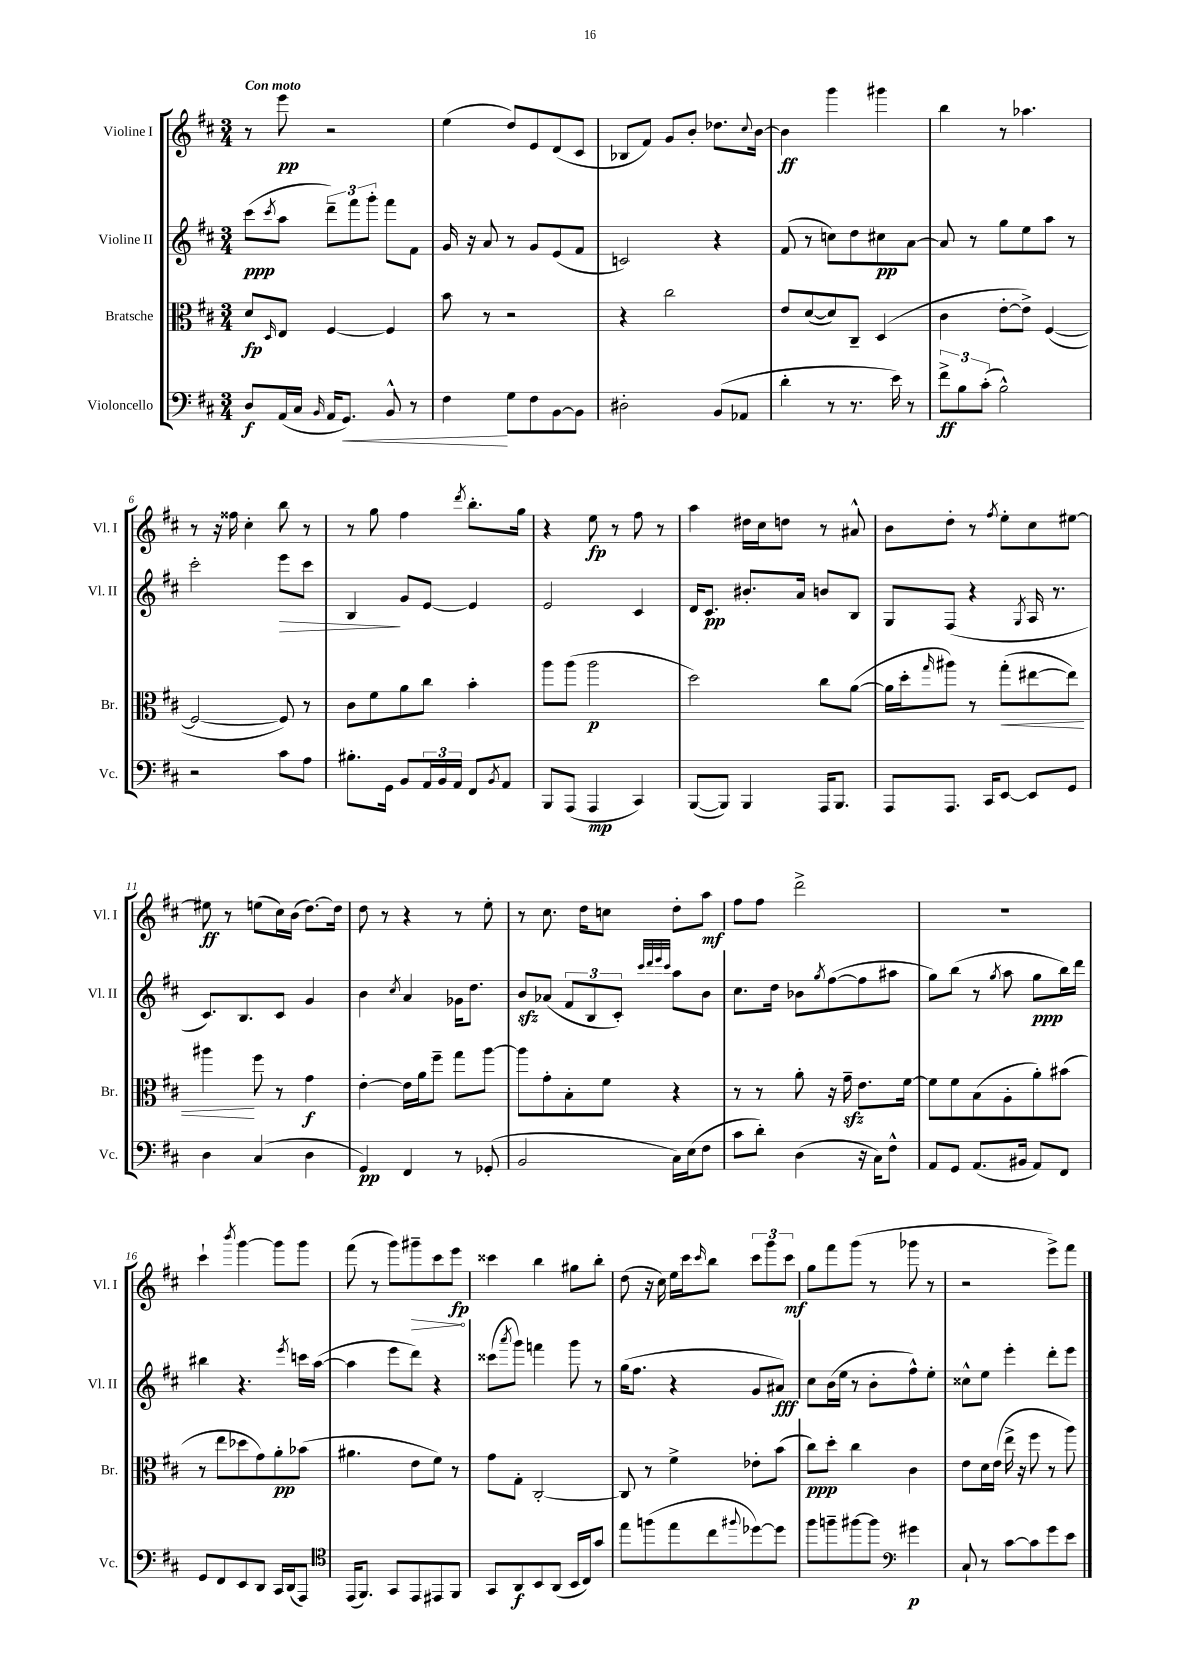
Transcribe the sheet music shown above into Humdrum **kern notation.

**kern	**dynam	**kern	**dynam	**kern	**dynam	**kern	**dynam
*part4	*part4	*part3	*part3	*part2	*part2	*part1	*part1
*staff4	*staff4	*staff3	*staff3	*staff2	*staff2	*staff1	*staff1
*I"Violoncello	*	*I"Bratsche	*	*I"Violine II	*	*I"Violine I	*
*I'Vc.	*	*I'Br.	*	*I'Vl. II	*	*I'Vl. I	*
*clefF4	*	*clefC3	*	*clefG2	*	*clefG2	*
*k[f#c#]	*	*k[f#c#]	*	*k[f#c#]	*	*k[f#c#]	*
*M3/4	*	*M3/4	*	*M3/4	*	*M3/4	*
=1	=1	=1	=1	=1	=1	=1	=1
!	!	!	!	!	!	!LO:TX:a:B:t=Con moto	!
8D/L	f	8d/L	fp	(8ccc#\L	ppp	8r	.
.	.	16qqD/	.	8qccc#/	.	.	.
(16AA/L	.	8E/J	.	8aa\J	.	8eee\	pp
16C#/JJ	.	.	.	.	.	.	.
16qqBB/	.	.	.	.	.	.	.
16AA/KL	.	[4F#/	.	12ddd~\L)	.	2r	.
!	!LO:HP:b	!	!	!	!	!	!
8.GG/J)	<	.	.	.	.	.	.
.	.	.	.	12fff#\	.	.	.
.	.	.	.	12ggg'\J	.	.	.
8BB^^/	.	4F#/]	.	8fff#\L	.	.	.
8r	.	.	.	8f#\J	.	.	.
=2	=2	=2	=2	=2	=2	=2	=2
4F#\	.	8b\	.	16g/	.	(4ee\	.
.	.	.	.	16r	.	.	.
.	.	8r	.	8a/	.	.	.
8G\L	[	2r	.	8r	.	8dd/L)	.
8F#\	.	.	.	8g/L	.	8e/	.
[8BB\	.	.	.	(8e/	.	(8d/	.
8BB\J]	.	.	.	8f#/J	.	8c#/J	.
=3	=3	=3	=3	=3	=3	=3	=3
2D#X'\	.	4r	.	2cn/)	.	8B-X/L	.
.	.	.	.	.	.	8f#/J)	.
.	.	2cc#\	.	.	.	8g/L	.
.	.	.	.	.	.	8b'/J	.
(8BB/L	.	.	.	4r	.	8.dd-X\L	.
8AA-X/J	.	.	.	.	.	.	.
.	.	.	.	.	.	8qqcc#/	.
.	.	.	.	.	.	[16b\Jk	.
=4	=4	=4	=4	=4	=4	=4	=4
4d'\	.	8e/L	.	(8f#/	.	4b\]	ff
.	.	([8d/	.	8r	.	.	.
8r	.	8d/])	.	8ccn\L)	.	4ggg\	.
8.r	.	8C#~/J	.	8dd\	.	.	.
.	.	(4D/	.	8cc#X\	pp	4ggg#X\	.
16e\)	.	.	.	.	.	.	.
8r	.	.	.	[8a\J	.	.	.
=5	=5	=5	=5	=5	=5	=5	=5
12f#^\L	ff	4c#\	.	8a/]	.	4bb\	.
12B\	.	.	.	.	.	.	.
.	.	.	.	8r	.	.	.
(12c#'\J	.	.	.	.	.	.	.
2B^^\)	.	[8e'\L	.	8gg\L	.	8r	.
.	.	8e^\J])	.	8ee\	.	4.aa-X\	.
.	.	([4F#/	.	8aa\J	.	.	.
.	.	.	.	8r	.	.	.
!!LO:LB:g=z
=6	=6	=6	=6	=6	=6	=6	=6
2r	.	2F#/_	.	2ccc#'\	.	8r	.
.	.	.	.	.	.	16r	.
.	.	.	.	.	.	16ff##X\	.
.	.	.	.	.	.	4cc#'\	.
!	!	!	!	!	!LO:HP:b	!	!
8c#\L	.	8F#/])	.	8eee\L	>	8bb\	.
8A\J	.	8r	.	8ccc#\J	.	8r	.
=7	=7	=7	=7	=7	=7	=7	=7
8.B#X'\L	.	8c#\L	.	4B/	.	8r	.
.	.	8f#\	.	.	.	8gg\	.
16GG\Jk	.	.	.	.	.	.	.
8BB/L	.	8a\	.	8g/L	]	4ff#\	.
24AA/L	.	8cc#\J	.	[8e/J	.	.	.
24BB/	.	.	.	.	.	.	.
24AA/JJ	.	.	.	.	.	.	.
.	.	.	.	.	.	8qddd/	.
8FF#/L	.	4b'\	.	4e/]	.	8.bb'\L	.
8qBB/	.	.	.	.	.	.	.
8AA/J	.	.	.	.	.	.	.
.	.	.	.	.	.	16gg\Jk	.
=8	=8	=8	=8	=8	=8	=8	=8
8BBB/L	.	8aa\L	.	2e/	.	4r	.
(8AAA/J	.	(8aa\J	.	.	.	.	.
4AAA/	mp	2aa\	p	.	.	8ee\	fp
.	.	.	.	.	.	8r	.
4CC#/)	.	.	.	4c#/	.	8ff#\	.
.	.	.	.	.	.	8r	.
=9	=9	=9	=9	=9	=9	=9	=9
([8BBB/L	.	2dd\)	.	16d/KL	.	4aa\	.
.	.	.	.	8.c#/J	pp	.	.
8BBB/J])	.	.	.	.	.	.	.
4BBB/	.	.	.	8.b#X'/L	.	16dd#X\LL	.
.	.	.	.	.	.	16cc#\J	.
.	.	.	.	.	.	8ddn\J	.
.	.	.	.	16a/Jk	.	.	.
16AAA/KL	.	8cc#\L	.	8bn/L	.	8r	.
8.BBB/J	.	.	.	.	.	.	.
.	.	([8a\J	.	8B/J	.	8a#X^^/	.
=10	=10	=10	=10	=10	=10	=10	=10
8AAA/L	.	16a\LL]	.	8G/L	.	8b\L	.
.	.	16dd'\J	.	.	.	.	.
.	.	16qqgg/	.	.	.	.	.
8.AAA/J	.	8aa#X\J)	.	(8F#/J	.	8dd'\J	.
.	.	8r	.	4r	.	8r	.
16CC#/KL	.	.	.	.	.	.	.
.	.	.	.	.	.	8qff#/	.
!	!	!	!LO:HP:b	!	!	!	!
[8EE/J	.	(8gg'\L	<	.	.	8ee'\L	.
.	.	.	.	8qG/	.	.	.
8EE/L]	.	[8ee#X\	.	16A/	.	8cc#\	.
.	.	.	.	8.r	.	.	.
8GG/J	.	8ee#\J])	.	.	.	[8ee#X\J	.
!!LO:LB:g=z
=11	=11	=11	=11	=11	=11	=11	=11
4D\	.	4aa#X\	.	8.c#/L)	.	8ee#X\]	ff
.	.	.	.	.	.	8r	.
.	.	.	.	8.B/	.	.	.
(4C#/	.	8ff#\	[	.	.	(8een\L	.
.	.	8r	.	8c#/J	.	16cc#\L)	.
.	.	.	.	.	.	(16b\JJ	.
4D\	.	4g\	f	4g/	.	[8.dd\L)	.
.	.	.	.	.	.	16dd\Jk]	.
=12	=12	=12	=12	=12	=12	=12	=12
4GG/)	pp	[4e'\	.	4b\	.	8dd\	.
.	.	.	.	.	.	8r	.
.	.	.	.	8qcc#/	.	.	.
4FF#/	.	16e\LL]	.	4a/	.	4r	.
.	.	16a\J	.	.	.	.	.
.	.	8ff#~\J	.	.	.	.	.
8r	.	8gg\L	.	16g-X\KL	.	8r	.
.	.	.	.	8.dd\J	.	.	.
(8GG-X'/	.	[8aa\J	.	.	.	8ee'\	.
=13	=13	=13	=13	=13	=13	=13	=13
2BB/	.	8aa\L]	.	8bzz/L	.	8r	.
.	.	8g'\	.	(8a-X/J	.	8.cc#\	.
.	.	8B'\	.	12f#/L	.	.	.
.	.	.	.	.	.	16dd\KL	.
.	.	.	.	12B/	.	.	.
.	.	8f#\J	.	.	.	8ccn\J	.
.	.	.	.	12c#'/J)	.	.	.
.	.	.	.	32qqccc#/LLL	.	.	.
.	.	.	.	32qqddd/	.	.	.
.	.	.	.	32qqeee/	.	.	.
.	.	.	.	32qqccc#/JJJ	.	.	.
16C#\LL)	.	4r	.	8aa\L	.	8dd'\L	.
(16E\J	.	.	.	.	.	.	.
8F#\J	.	.	.	8b\J	.	8aa\J	mf
=14	=14	=14	=14	=14	=14	=14	=14
8c#\L	.	8r	.	8.cc#\L	.	8ff#\L	.
8d'\J)	.	8r	.	.	.	8ff#\J	.
.	.	.	.	16dd\Jk	.	.	.
(4D\	.	8a'\	.	8b-X\L	.	2ddd^\	.
.	.	.	.	8qgg/	.	.	.
.	.	16r	.	([8ff#\	.	.	.
.	.	16gzz~\	.	.	.	.	.
16r	.	8.e\L	.	8ff#\]	.	.	.
16C#\KL)	.	.	.	.	.	.	.
8F#^^\J	.	.	.	8aa#X\J	.	.	.
.	.	[16f#\Jk	.	.	.	.	.
=15	=15	=15	=15	=15	=15	=15	=15
8AA/L	.	8f#\L]	.	8gg\L)	.	2.r	.
8GG/J	.	8f#\	.	(8bb\J	.	.	.
(8.AA/L	.	(8B\	.	8r	.	.	.
.	.	.	.	8qgg/	.	.	.
.	.	8A'\	.	8aa\	.	.	.
16BB#X/Jk	.	.	.	.	.	.	.
8AA/L)	.	8a'\)	.	8gg\L	ppp	.	.
8FF#/J	.	(8b#X\J	.	16bb\L)	.	.	.
.	.	.	.	16ddd\JJ	.	.	.
!!LO:LB:g=z
=16	=16	=16	=16	=16	=16	=16	=16
8GG/L	.	8r	.	4bb#X\	.	4ccc#`\	.
8FF#/	.	8ee\L	.	.	.	.	.
.	.	.	.	.	.	8qbbb/	.
8EE/	.	8dd-X\	.	4.r	.	[4ggg\	.
8DD/J	.	8g\)	.	.	.	.	.
16CC#/LL	.	8a'\	pp	.	.	8ggg\L]	.
(16DD/J	.	.	.	.	.	.	.
.	.	.	.	8qeee/	.	.	.
8AAA/J)	.	(8b-X\J	.	16cccn\LL	.	8ggg\J	.
.	.	.	.	([16aa\JJ	.	.	.
=17	=17	=17	=17	=17	=17	=17	=17
*clefC4	*	*	*	*	*	*	*
(16EE/KL	.	4.a#X\	.	4aa\]	.	(8fff#\	.
8.FF#/J)	.	.	.	.	.	.	.
.	.	.	.	.	.	8r	.
8GG/L	.	.	.	8eee\L	.	8ggg\L)	.
!	!	!	!	!	!	!	!LO:HP:b
8EE/	.	8e\L	.	8ddd\J)	.	8ggg#X~\	>
8EE#X/	.	8f#\J)	.	4r	.	8ccc#\	.
8FF#/J	.	8r	.	.	.	8eee\J	fp
.	.	.	.	.	.	.	]
=18	=18	=18	=18	=18	=18	=18	=18
8GG/L	.	8g\L	.	(8ccc##X\L	.	4ccc##X\	.
.	.	.	.	8qaaa/	.	.	.
8AA/	f	8G'\J	.	8ggg\J)	.	.	.
8BB/	.	[2C#'/	.	4fffn\	.	4bb\	.
(8AA/J	.	.	.	.	.	.	.
16BB/LL	.	.	.	8ggg\	.	8gg#X\L	.
16C#/J)	.	.	.	.	.	.	.
8g/J	.	.	.	8r	.	8bb'\J	.
=19	=19	=19	=19	=19	=19	=19	=19
8ee\L	.	8C#/]	.	(16gg\KL	.	(8dd\	.
.	.	.	.	8.ff#\J	.	.	.
(8ffn\	.	8r	.	.	.	16r	.
.	.	.	.	.	.	16cc#\)	.
8ee\	.	4f#^\	.	4r	.	16ee\LL	.
.	.	.	.	.	.	16ccc#\J	.
.	.	.	.	.	.	16qqccc#/	.
8cc#\	.	.	.	.	.	8bb\J	.
8qqff#X/	.	.	.	.	.	.	.
[8dd-X\)	.	8e-X'\L	.	8g/L	.	12ccc#\L	.
.	.	.	.	.	.	12ggg\	.
8dd-\J]	.	(8b\J	.	8a#X/J)	fff	.	.
.	.	.	.	.	.	12ccc#\J	mf
=20	=20	=20	=20	=20	=20	=20	=20
8ff#\L	.	8cc#\L)	ppp	8cc#\L	.	8gg\L	.
8ffn~\	.	8dd'\J	.	(16b\L	.	8fff#\	.
.	.	.	.	16ee\JJ	.	.	.
[8ff#X\	.	4cc#\	.	8r	.	(8ggg\J	.
8ff#\J]	.	.	.	8b'\L	.	8r	.
*clefF4	*	*	*	*	*	*	*
4g#X\	p	4c#\	.	8ff#^^\)	.	8ggg-X\	.
.	.	.	.	8ee'\J	.	8r	.
=21	=21	=21	=21	=21	=21	=21	=21
8C#`/	.	8e\L	.	8cc##X^^\L	.	2r	.
8r	.	16d\L	.	8ee\J	.	.	.
.	.	(16e\JJ	.	.	.	.	.
[8c#\L	.	16ee^\	.	4eee'\	.	.	.
.	.	16r	.	.	.	.	.
8c#\]	.	8ff#\	.	.	.	.	.
8g\	.	8r	.	8ddd'\L	.	8eee^\L)	.
8e\J	.	8aa\)	.	8eee\J	.	8fff#\J	.
==	==	==	==	==	==	==	==
*-	*-	*-	*-	*-	*-	*-	*-
